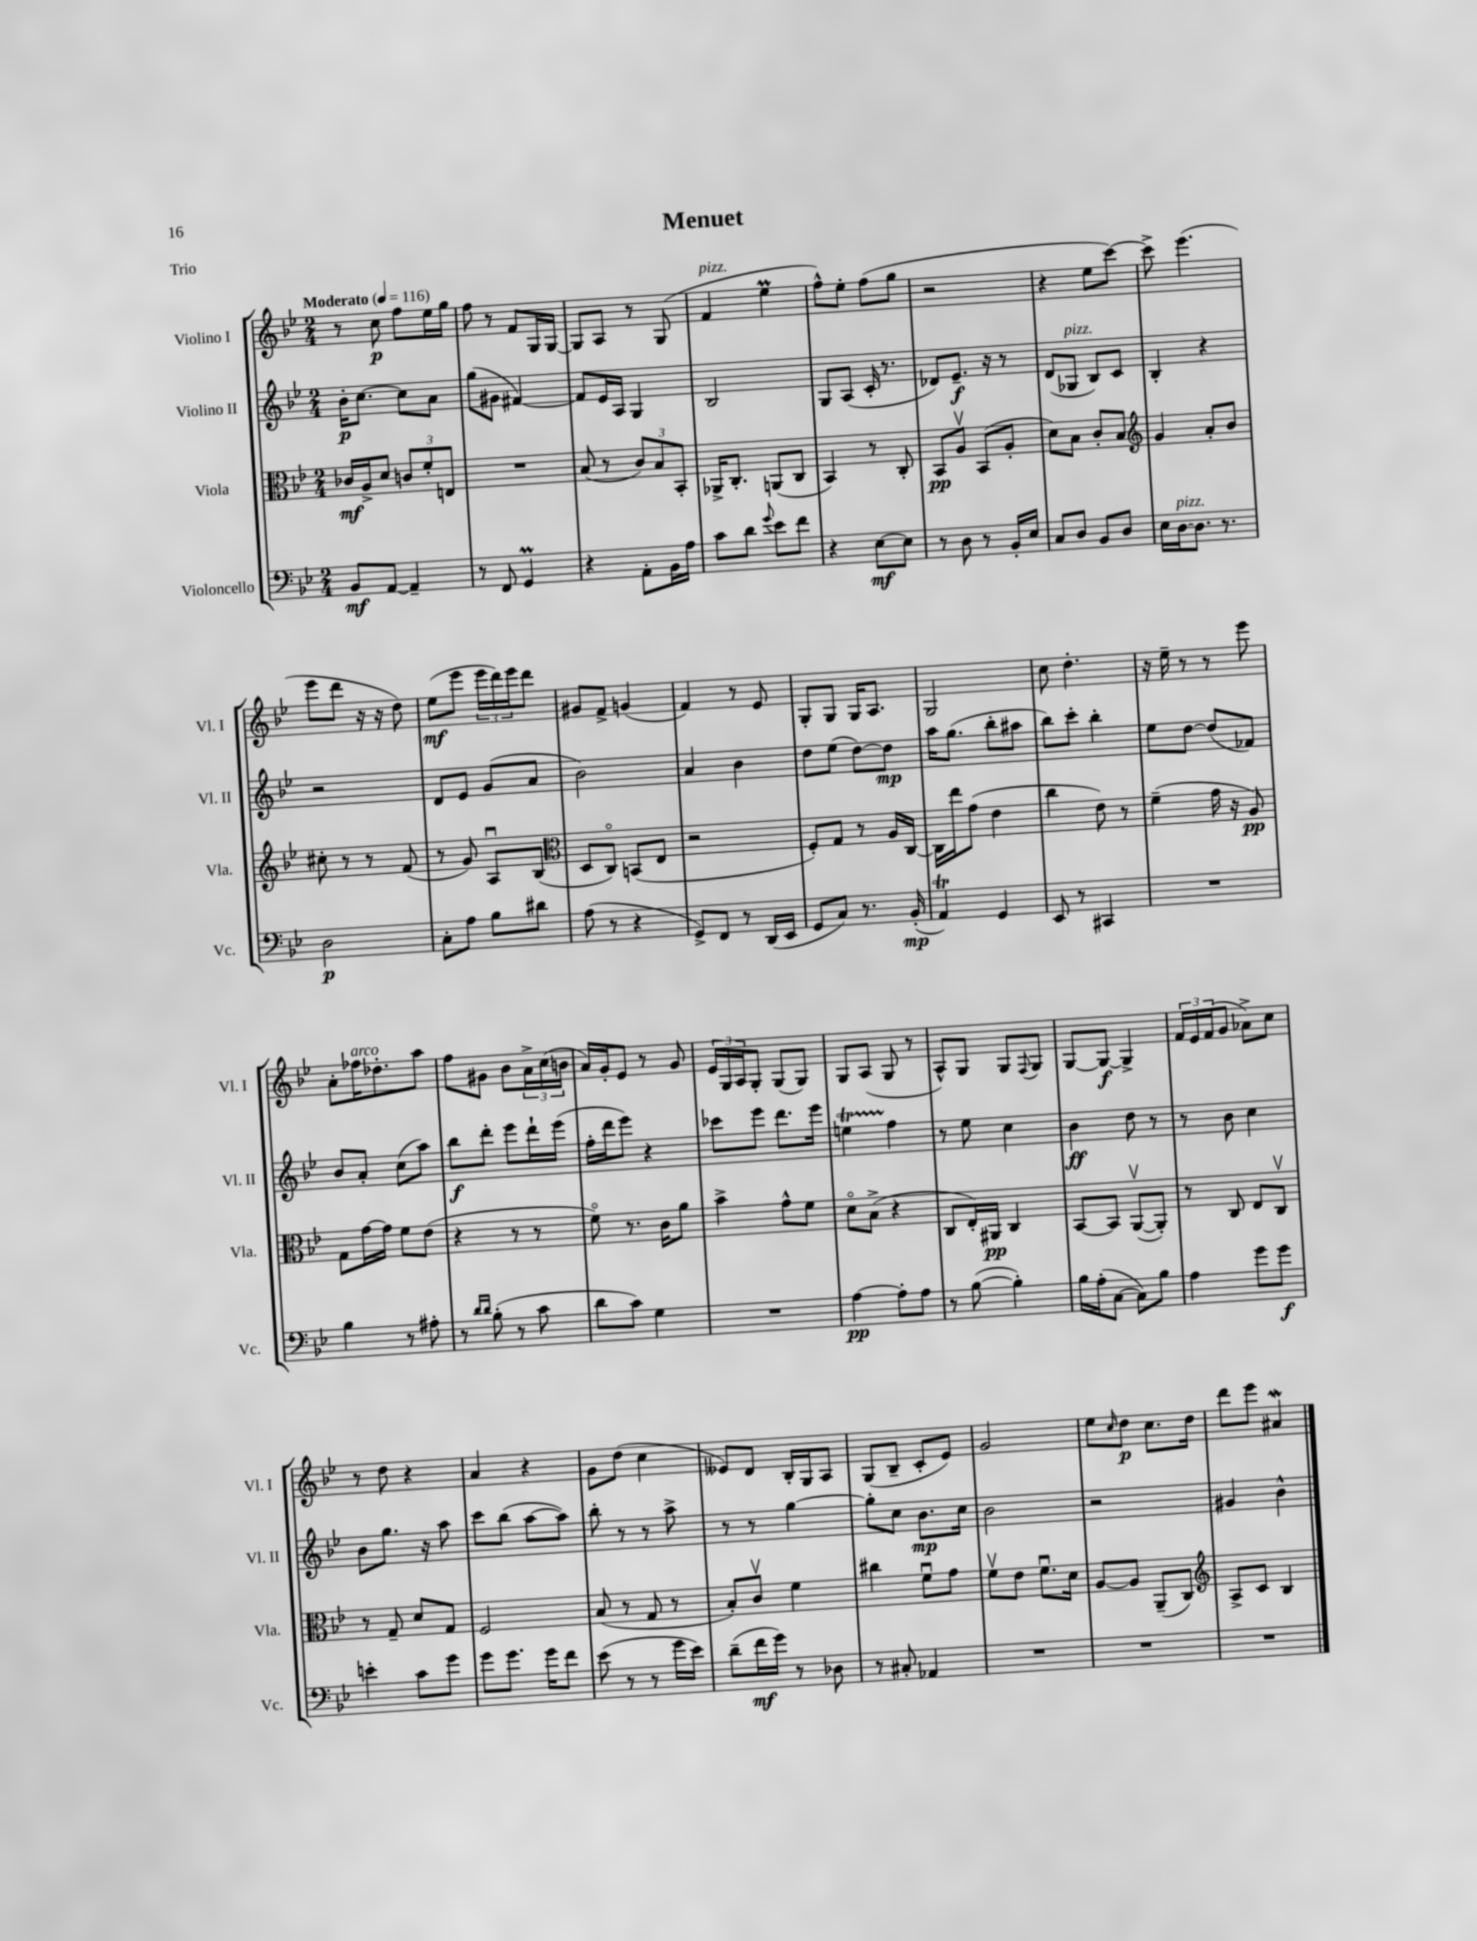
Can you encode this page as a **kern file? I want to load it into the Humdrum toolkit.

**kern	**kern	**kern	**kern
*staff4	*staff3	*staff2	*staff1
*clefF4	*clefC3	*clefG2	*clefG2
*k[b-e-]	*k[b-e-]	*k[b-e-]	*k[b-e-]
*M2/4	*M2/4	*M2/4	*M2/4
*MM116	*MM116	*MM116	*MM116
8BB-/L	16c-/LL	16b-'\LK	8r
.	16A^/J	[8.cc\J	.
[8AA/J	8d/J	.	8cc\
4AA~/]	12c/L	8cc\]L	8ff\L
.	12f'/	.	.
.	.	8a\J	16ee-\L
.	12E/J	.	.
.	.	.	16gg\JJ
=	=	=	=
8r	2r	(8gg\L	8ff\
8FF/	.	8g#\J	8r
4GG/	.	[4f#/)	8f/L
.	.	.	16G/L
.	.	.	[16G/JJ
=	=	=	=
4r	(8B-/	8f#/]L	8G/]L
.	8r	16e-/L	8A/J
.	.	16A/JJ	.
8AA'\L	12c/L)	4G/	8r
.	12B-/	.	.
16BB-\L	.	.	(8G/
.	12BB-'/J	.	.
16A\JJ	.	.	.
=	=	=	=
8c\L	16AA-^/LK	2B-/	4f/
.	8.C'/J	.	.
8d\J	.	.	.
8qqg/	.	.	.
8e-\L	(8AA/L	.	4ee-\
8f\J	8C/J	.	.
=	=	=	=
4r	4BB-/)	8G/L	8ff^^\L)
.	.	(8A/J	8ee-'\J
[8E-\L	8r	16c'/	(8ff\L
.	.	8.r	.
8E-\]J	8C'/	.	8gg\J
=	=	=	=
8r	8BB-/L	8d-/L)	2r
8D\	8Av/J	8.e-~/J	.
8r	(8BB-/L	.	.
.	.	16r	.
16BB-'/LL	8A'/J	8r	.
16E-/JJ	.	.	.
=	=	=	=
8C/L	8d\L)	(8d/L	4r
8D/J	8B-\J	8G-/J	.
8BB-/L	8c'/L	8B-/L)	8ee-\L
8D/J	8B-/J	8c/J	[8ccc\J)
=	=	=	=
*	*clefG2	*	*
16E-\LL	4g/	4B-'/	8ccc^\]
[16D\J	.	.	.
8.D\]J	.	.	(4.eee-\
.	8a'/L	4r	.
8.r	.	.	.
.	8b-/J	.	.
=	=	=	=
2D\	8cc#'\	2r	8eee-\L
.	8r	.	8ddd\J
.	8r	.	16r
.	.	.	16r
.	(8f/	.	8dd\)
=	=	=	=
8C'\L	8r	8d/L	(8ee-\L
8A\J	8g/)	8e-/J	8eee-\J
8B-\L	8Au/L	(8g/L	24eee-\LL
.	.	.	24ddd\)
.	.	.	24eee-\J
8d#\J	(8B-/J	8a/J	8ddd\J
=	=	=	=
*	*clefC3	*	*
(8A\	8D/L	2b-\)	8g#/L
8r	8Co/J)	.	8f^/J
4r	(8BB/L	.	(4g/
.	8E-/J	.	.
=	=	=	=
8GG^/L)	2r	4a/	4f/)
8FF/J	.	.	.
8r	.	4b-\	8r
(16DD/LL	.	.	8e-/
16EE-/JJ	.	.	.
=	=	=	=
8GG/L	8F'/L)	8dd\L	8G'/L
8C/J)	8G/J	(8ee-\J	8G/J
8.r	8r	[8dd\L)	16G/LK
.	.	.	8.A/J
.	16A/LL	8dd\]J	.
(16BB-'/	[16C/JJ	.	.
=	=	=	=
4AA/)	16C\]LL	16aa\LK	2G/
.	16ee-\J	(8.gg\J	.
.	(8g\J	.	.
4GG/	4e-\	8bb-'\L	.
.	.	8aa#\J	.
=	=	=	=
8EE-/	4cc\	8bb-\L)	8cc\
8r	.	8ccc'\J	4.dd'\
4CC#/	8e-\)	4bb-'\	.
.	8r	.	.
=	=	=	=
2r	(4f~\	8ee-\L	16r
.	.	.	16ee-~\
.	.	[8dd\J	8r
.	16g\	(8dd/]L	8r
.	16r	.	.
.	8A/)	8f-/J)	8eee-\
=	=	=	=
4B-\	8G\L	8b-/L	8a'\L
.	[16g\L	8a'/J	16ff-\K
.	16g\]JJ	.	8.dd-'\
8r	8f\L	(8cc\L	.
8A#'\	(8e-\J	8aa\J)	8aa\J
=	=	=	=
8r	4r	8bb-\L	8ff\L
16qqd/LL	.	.	.
16qqd/JJ	.	.	.
(8B-'\	.	8ddd'\J	8g#\J
8r	8r	8eee-\L	8b-\L
8c\	8r	16ddd`\L	24a^\L
.	.	.	(24cc\
.	.	(16eee-\JJ	.
.	.	.	24b\JJ
=	=	=	=
8d\L	8fo\)	16ff'\LL	16a/LL)
.	.	16ddd\J	16g'/J
8c\J)	8.r	8eee-\J)	8e-/J
4G\	.	4r	8r
.	16c\LK	.	.
.	8a\J	.	8g/
=	=	=	=
2r	4b-^\	8ccc-\L	24e-/LL
.	.	.	24G/
.	.	.	24A/J
.	.	8eee-\J	8G'/J
.	8g^^\L	8.ddd\L	(8G/L
.	8f\J	.	8G/J)
.	.	16eee-\Jk	.
=	=	=	=
[4A\	8do\L	4ee\	8G/L
.	(8B-^\J	.	(8A/J
8A'\]L	4r	4ff\	8G/
8A\J	.	.	8r
=	=	=	=
8r	8C/L	8r	8A^^/L)
([8B-\	16E-'/L)	8ee-\	8G/J
.	16AA#/JJ	.	.
4B-'\])	4C/	4cc\	8G/L
.	.	.	8qqF/
.	.	.	8G/J
=	=	=	=
16B-\LL	[8BB-/L	4b-\	[8G/L
(16A'\J	.	.	.
[8C\J	8BB-/]J	.	8G/_J
8C\]L)	([8AAv/L	8dd\	4G^/]
8B-\J	8AA'/]J)	8r	.
=	=	=	=
4A\	8r	8r	24f/LL
.	.	.	24e-/
.	.	.	(24f/J
.	8C/	8b-\	8g/J
8g\L	8E-/L	4cc\	8a-^\L)
8g\J	8Cv/J	.	8cc\J
=	=	=	=
4e'\	8r	8b-\L	8r
.	8G~/	8.gg\J	8dd\
8c\L	8d/L	.	4r
.	.	16r	.
8g\J	8G/J	8aa\	.
=	=	=	=
8g\L	2F/	8ccc\L	4a/
8.g\J	.	(8bb-\J	.
.	.	[8aa\L	4r
16g\LK	.	.	.
8f\J	.	8aa\]J)	.
=	=	=	=
(8e-\	(8B-/	8bb-'\	8g\L
8r	8r	8r	(8dd\J
8r	8G/	8r	4cc\
16g\LL	8r	8aa^\	.
16e-\JJ)	.	.	.
=	=	=	=
(8d~\L	8B-'/L)	8r	8e--/L)
16f\L	8cv/J	8r	8d/J
16g\JJ)	.	.	.
8r	4f\	[4gg\	16B-'/LL
.	.	.	16G/J
8D-\	.	.	8A/J
=	=	=	=
8r	4cc#\	8gg'\]L	(8G/L
8C#'/	.	8cc\J	8B-~/J
4AA-/	8fu\L	8.b-\L	8c'/L
.	8g\J	.	8e-/J)
.	.	16cc\Jk	.
=	=	=	=
2r	8fv\L	2b-\	2g/
.	8e-\J	.	.
.	8.fu\L	.	.
.	16d\Jk	.	.
=	=	=	=
2r	[8A/L	2r	8ee-\L
.	.	.	16qqcc/
.	8A/]J	.	8dd\J
.	(8AA~/L	.	8.cc\L
.	8C/J)	.	.
.	.	.	16dd\Jk
=	=	=	=
*	*clefG2	*	*
2r	8A^/L	4g#/	8ddd\L
.	8c/J	.	8eee-\J
.	4B-/	4b-^^\	4a#/
==	==	==	==
*-	*-	*-	*-
